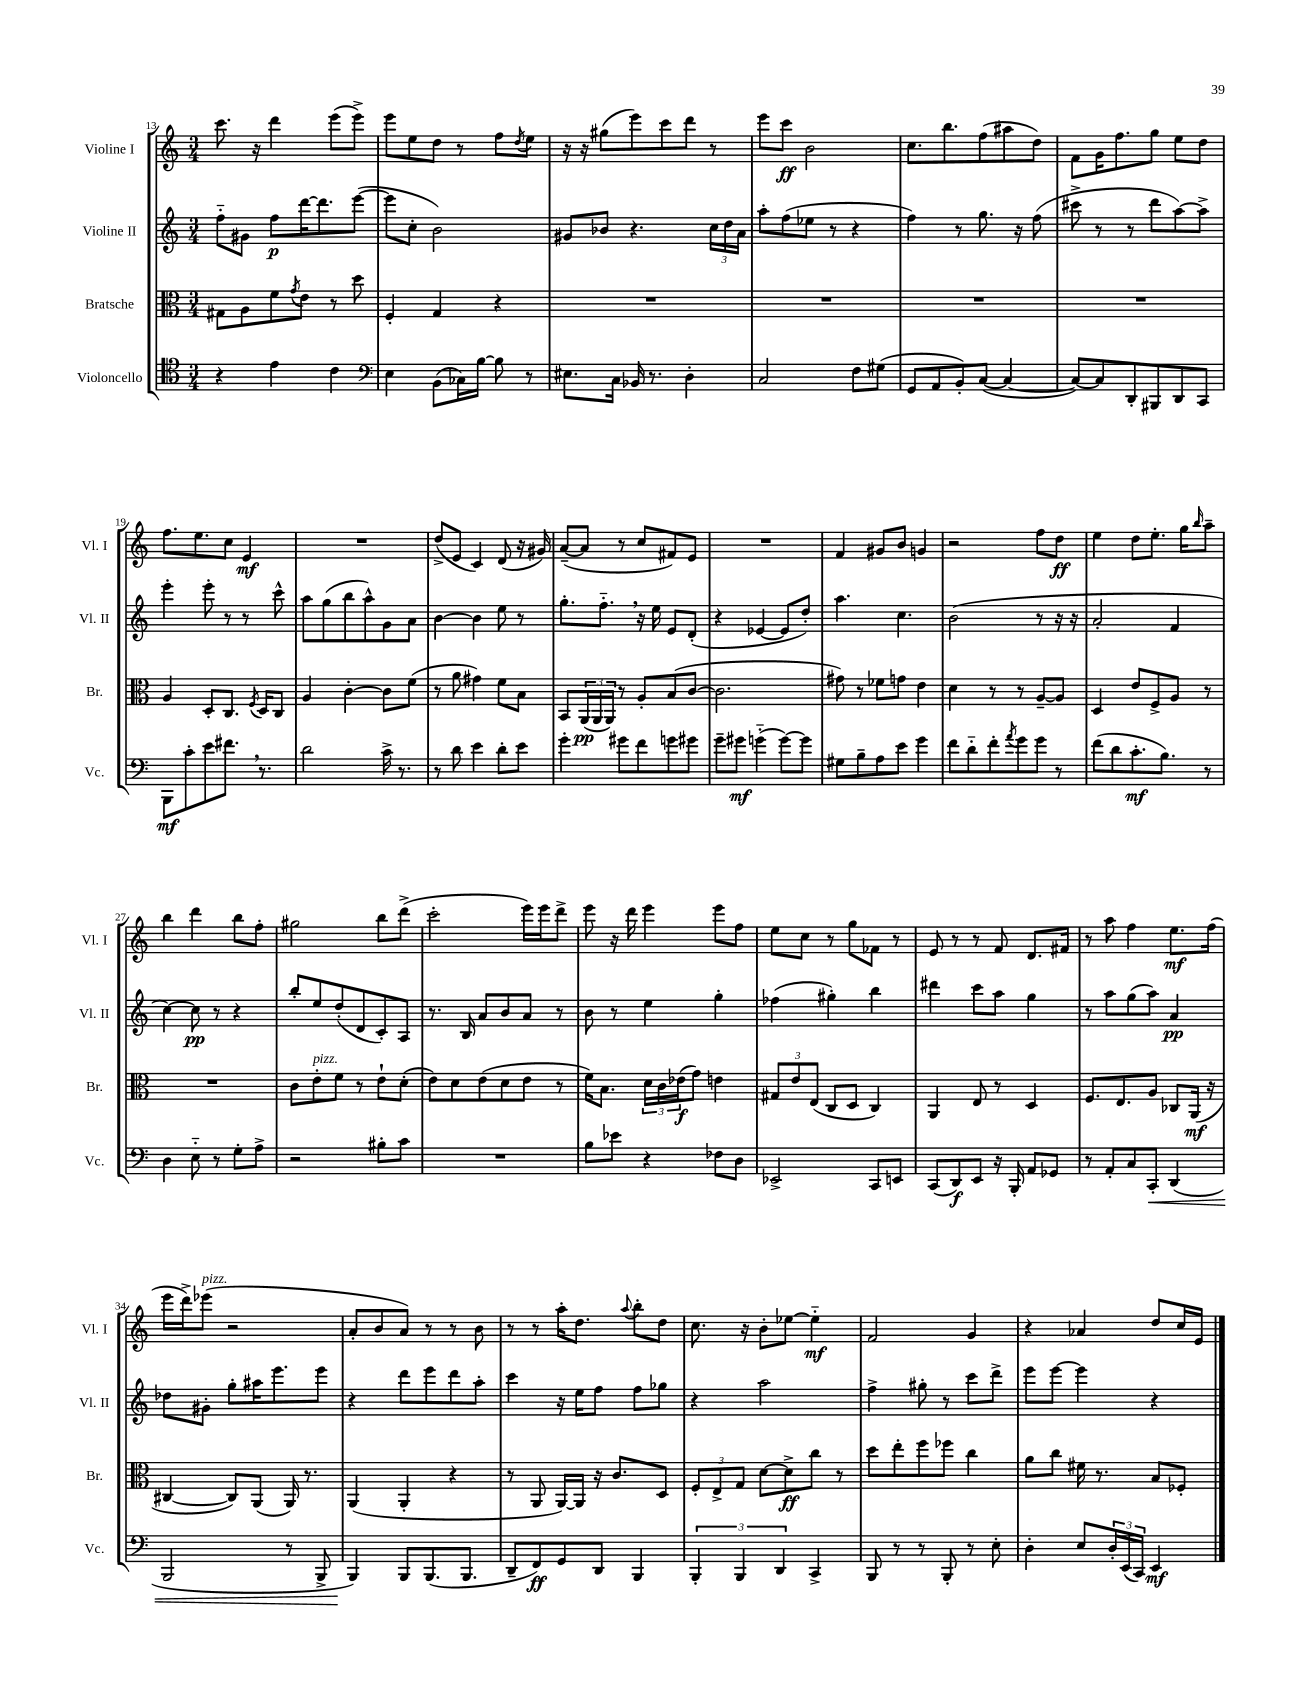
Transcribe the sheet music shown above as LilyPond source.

<<
\new StaffGroup <<
\new Staff = "s0" \with { instrumentName = "Violine I" shortInstrumentName = "Vl. I" } {
    \clef treble \key c \major \numericTimeSignature \time 3/4
    c'''8. r16 d'''4 e'''8( e'''8->) |
    e'''8 e''8 d''8 r8 f''8 \acciaccatura { d''8 } e''8 |
    r16 r16 gis''8( e'''8) c'''8 d'''8 r8 |
    e'''8 c'''8\ff b'2 |
    c''8. b''8. f''8( ais''8 d''8) |
    f'8 g'16 f''8. g''8 e''8 d''8 |
    f''8. e''8. c''8 e'4\mf |
    R2. |
    d''8->( e'8 c'4) d'8( r16 gis'16) |
    a'8~--( a'8 r8 c''8 fis'8) e'8 |
    R2. |
    f'4 gis'8 b'8 g'4 |
    r2 f''8 d''8\ff |
    e''4 d''8 e''8.-. g''16 \grace { b''16 } a''8-- |
    b''4 d'''4 b''8 f''8-. |
    gis''2 b''8 d'''8->( |
    c'''2-. e'''16) e'''16 d'''8-> |
    e'''8 r16 d'''16 e'''4 e'''8 f''8 |
    e''8 c''8 r8 g''8 fes'8 r8 |
    e'8 r8 r8 f'8 d'8. fis'16 |
    r8 a''8 f''4 e''8.\mf f''16( |
    e'''16 d'''16->) ees'''8^\markup { \italic "pizz." }( r2 |
    a'8-. b'8 a'8) r8 r8 b'8 |
    r8 r8 a''16-. d''8. \appoggiatura { a''8 } b''8-. d''8 |
    c''8. r16 b'8-. ees''8~ ees''4-_\mf |
    f'2 g'4 |
    r4 aes'4 d''8 c''16 e'16 \bar "|." |
}
\new Staff = "s1" \with { instrumentName = "Violine II" shortInstrumentName = "Vl. II" } {
    \clef treble \key c \major \numericTimeSignature \time 3/4
    f''8-_ gis'8 f''8\p d'''16~ d'''8. e'''8~( |
    e'''8 c''8-. b'2) |
    gis'8 bes'8 r4. \tuplet 3/2 { c''16 d''16 a'16 } |
    a''8-. f''8( ees''8 r8 r4 |
    f''4) r8 g''8. r16 f''8( |
    cis'''8-> r8 r8 d'''8 a''8~) a''8-> |
    e'''4-. e'''8-. r8 r8 c'''8-^ |
    a''8 g''8( b''8 a''8-^) g'8 a'8 |
    b'4~ b'4 e''8 r8 |
    g''8.-. f''8.-_ \breathe r16 e''16 e'8 d'8-.( |
    r4 ees'4~ ees'8 d''8-.) |
    a''4. c''4. |
    b'2( r8 r16 r16 |
    a'2-. f'4 |
    c''4~) c''8\pp r8 r4 |
    b''8-. e''8 d''8-.( d'8 c'8-.) a8 |
    r8. b16 a'8 b'8 a'8 r8 |
    b'8 r8 e''4 g''4-. |
    fes''4( gis''4-.) b''4 |
    dis'''4 c'''8 a''8 g''4 |
    r8 a''8 g''8( a''8) a'4\pp |
    des''8 gis'8-. g''8-. ais''16 e'''8. e'''8 |
    r4 d'''8 e'''8 d'''8 a''8-. |
    c'''4 r16 e''16 f''8 f''8 ges''8 |
    r4 a''2 |
    f''4-> gis''8-. r8 c'''8 d'''8-> |
    e'''8 e'''8~ e'''4 r4 \bar "|." |
}
\new Staff = "s2" \with { instrumentName = "Bratsche" shortInstrumentName = "Br." } {
    \clef alto \key c \major \numericTimeSignature \time 3/4
    gis8 a8 f'8 \acciaccatura { g'8 } e'8 r8 d''8 |
    f4-. g4 r4 |
    R2. |
    R2. |
    R2. |
    R2. |
    a4 d8-. c8. \acciaccatura { f8 } d16 c8 |
    a4 c'4~-. c'8 f'8( |
    r8 a'8 gis'4) f'8 b8 |
    b,8 \tuplet 3/2 { a,16\pp( a,16 a,16) } r8 a8-. b8( c'8~ |
    c'2. |
    gis'8) r8 fes'8 g'8 e'4 |
    d'4 r8 r8 a8~-- a8 |
    d4 e'8 f8-> a8 r8 |
    R2. |
    c'8 e'8-.^\markup { \italic "pizz." } f'8 r8 e'8-! d'8-.( |
    e'8) d'8 e'8( d'8 e'8 r8 |
    f'16) b8. \tuplet 3/2 { d'16 c'16 ees'16\f( } g'8) e'4 |
    \tuplet 3/2 { gis8 e'8 e8( } c8 d8 c4) |
    a,4 e8 r8 d4 |
    f8. e8. a8 ces8 a,16\mf( r16 |
    cis4~ cis8) a,8( a,16) r8. |
    a,4( a,4-. r4 |
    r8 a,8 a,16~) a,16 r16 c'8. d8 |
    \tuplet 3/2 { f8-. e8-> g8 } d'8~ d'8->\ff c''8 r8 |
    d''8 e''8-. f''8 fes''8 c''4 |
    a'8 c''8 fis'16 r8. b8 fes8-. \bar "|." |
}
\new Staff = "s3" \with { instrumentName = "Violoncello" shortInstrumentName = "Vc." } {
    \clef tenor \key c \major \numericTimeSignature \time 3/4
    r4 e'4 c'4 |
    \clef bass e4 b,8( ces16) b16~ b8 r8 |
    eis8. c16 bes,16 r8. d4-. |
    c2 f8 gis8( |
    g,8 a,8 b,8-.) c8~( c4~ |
    c8~) c8 d,8-. bis,,8 d,8 c,8 |
    b,,8\mf c'8-. e'8 fis'8. \breathe r8. |
    d'2 c'16-> r8. |
    r8 d'8 e'4 d'8-. e'8 |
    g'4-. gis'8 f'8 g'8 gis'8 |
    g'8-- gis'8\mf g'4-_( g'8~) g'8 |
    gis8 b8-- a8 e'8 g'4 |
    f'8 d'8-_ f'8-. \acciaccatura { a'8 } g'8 g'8 r8 |
    f'8( d'8 c'8.-.\mf b8.) r8 |
    d4 e8-_ r8 g8-. a8-> |
    r2 bis8-. c'8 |
    R2. |
    b8 ees'8 r4 fes8 d8 |
    ees,2-> c,8 e,8 |
    c,8( d,8\f) e,8 r16 b,,16-. a,8 ges,8 |
    r8 a,8-. c8 c,8-.\< d,4( |
    b,,2 r8 b,,8-> |
    b,,4\!) b,,8 b,,8.( b,,8. |
    d,8-- f,8\ff) g,8 d,8 b,,4 |
    \tuplet 3/2 { b,,4-. b,,4 d,4 } c,4-> |
    b,,8 r8 r8 b,,8-. r8 e8-. |
    d4-. e8 \tuplet 3/2 { d16-. e,16( c,16) } e,4\mf \bar "|." |
}
>>
>>
\layout { \context { \Score currentBarNumber = #13 } }
